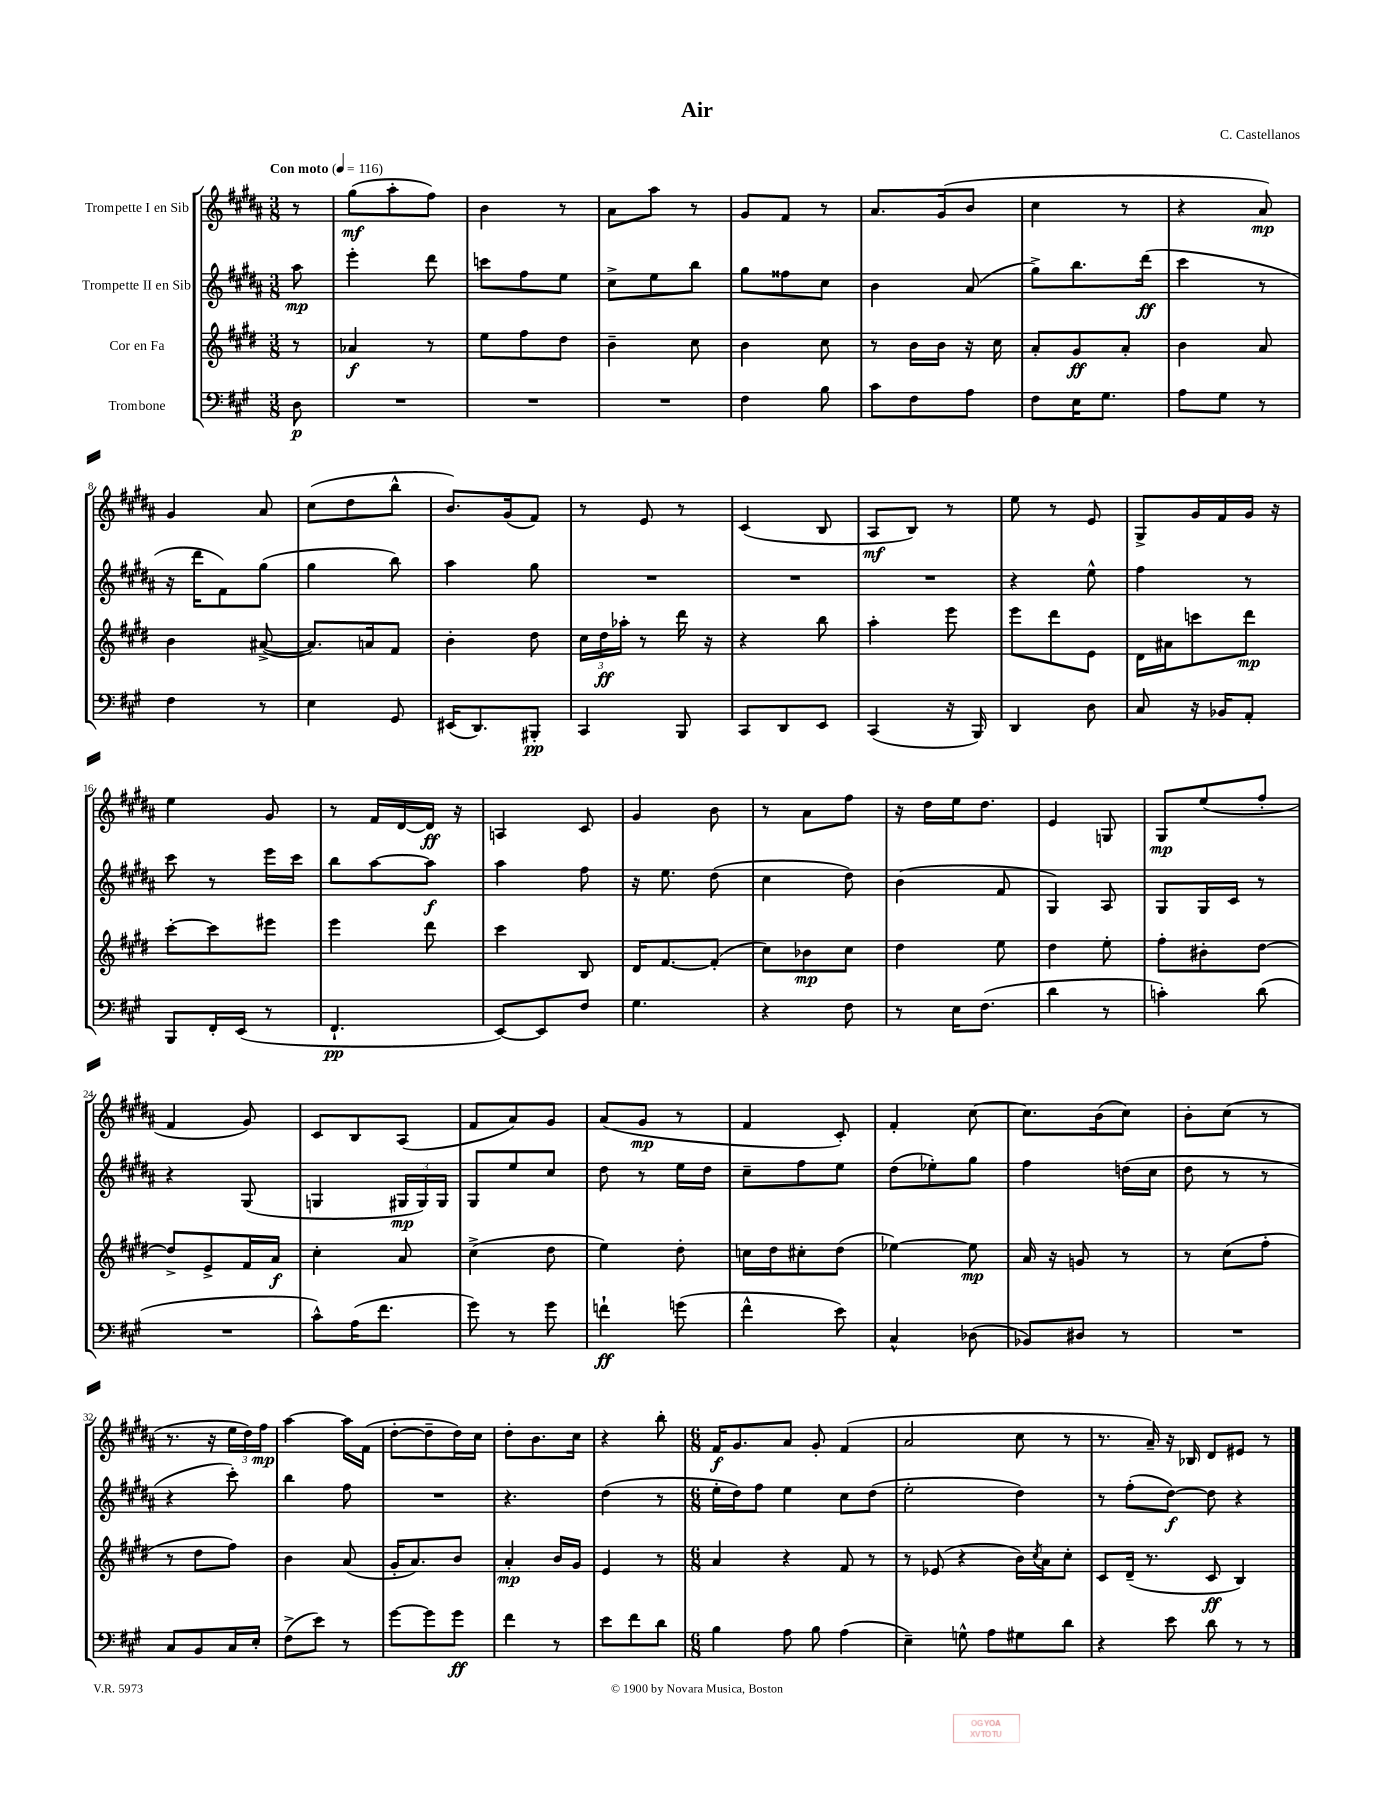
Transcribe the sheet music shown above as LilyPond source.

\header { title = "Air" composer = "C. Castellanos" }
<<
\new StaffGroup <<
\new Staff = "s0" \with { instrumentName = "Trompette I en Sib" } {
    \clef treble \key b \major \numericTimeSignature \time 3/8 \partial 8 \tempo "Con moto" 4 = 116
    r8 |
    gis''8\mf( ais''8-. fis''8) |
    b'4 r8 |
    ais'8 ais''8 r8 |
    gis'8 fis'8 r8 |
    ais'8. gis'16( b'8 |
    cis''4 r8 |
    r4 ais'8\mp) |
    gis'4 ais'8 |
    cis''8( dis''8 b''8-^ |
    b'8.) gis'16( fis'8) |
    r8 e'8 r8 |
    cis'4( b8 |
    ais8\mf b8) r8 |
    e''8 r8 e'8 |
    gis8-> gis'16 fis'16 gis'16 r16 |
    e''4 gis'8 |
    r8 fis'16 dis'16~ dis'16\ff r16 |
    a4 cis'8 |
    gis'4 b'8 |
    r8 ais'8 fis''8 |
    r16 dis''16 e''16 dis''8. |
    e'4 g8 |
    gis8\mp e''8( fis''8-. |
    fis'4 gis'8) |
    cis'8 b8 ais8( |
    fis'8 ais'8) gis'8 |
    ais'8( gis'8\mp r8 |
    fis'4 cis'8-.) |
    fis'4-. cis''8~ |
    cis''8. b'16( cis''8) |
    b'8-. cis''8( r8 |
    r8. r16 \tuplet 3/2 { e''16 dis''16) fis''16\mp } |
    ais''4~ ais''16 fis'16( |
    dis''8~-. dis''8-- dis''16) cis''16 |
    dis''8-. b'8. cis''16 |
    r4 b''8-. |
    \numericTimeSignature \time 6/8 fis'16\f gis'8. ais'8 gis'8-. fis'4( |
    ais'2 cis''8 r8 |
    r8. ais'16--) r16 bes16 dis'8 eis'8 r8 \bar "|." |
}
\new Staff = "s1" \with { instrumentName = "Trompette II en Sib" } {
    \clef treble \key b \major \numericTimeSignature \time 3/8 \partial 8
    ais''8\mp |
    e'''4-. dis'''8 |
    c'''8 fis''8 e''8 |
    cis''8-> e''8 b''8 |
    gis''8 fisis''8 cis''8 |
    b'4 ais'8( |
    gis''8->) b''8. dis'''16\ff( |
    cis'''4 r8 |
    r16 dis'''16 fis'8) gis''8( |
    gis''4 b''8) |
    ais''4 gis''8 |
    R4. |
    R4. |
    R4. |
    r4 e''8-^ |
    fis''4 r8 |
    cis'''8 r8 e'''16 cis'''16 |
    b''8 ais''8~ ais''8\f |
    ais''4 fis''8 |
    r16 e''8. dis''8( |
    cis''4 dis''8) |
    b'4( fis'8 |
    gis4) ais8 |
    gis8 gis16 cis'16 r8 |
    r4 gis8( |
    g4 \tuplet 3/2 { gis16\mp gis16) gis16 } |
    gis8 e''8 cis''8 |
    dis''8 r8 e''16 dis''16 |
    cis''8-- fis''8 e''8 |
    dis''8( ees''8-.) gis''8 |
    fis''4 d''16( cis''16 |
    dis''8 r8 r8 |
    r4 cis'''8-.) |
    b''4 fis''8 |
    R4. |
    r4. |
    dis''4( r8 |
    \numericTimeSignature \time 6/8 e''16-. dis''16) fis''8 e''4 cis''8 dis''8( |
    e''2-. dis''4) |
    r8 fis''8-.( dis''8~\f) dis''8 r4 \bar "|." |
}
\new Staff = "s2" \with { instrumentName = "Cor en Fa" } {
    \clef treble \key e \major \numericTimeSignature \time 3/8 \partial 8
    r8 |
    aes'4\f r8 |
    e''8 fis''8 dis''8 |
    b'4-- cis''8 |
    b'4 cis''8 |
    r8 b'16 b'16 r16 cis''16 |
    a'8-. gis'8\ff a'8-. |
    b'4 a'8 |
    b'4 ais'8~->( |
    ais'8.) a'16 fis'8 |
    b'4-. dis''8 |
    \tuplet 3/2 { cis''16 dis''16\ff aes''16-. } r8 dis'''16 r16 |
    r4 b''8 |
    a''4-. e'''8 |
    e'''8 dis'''8 e'8 |
    dis'16 ais'16 c'''8 dis'''8\mp |
    cis'''8~-. cis'''8 eis'''8 |
    e'''4 dis'''8 |
    cis'''4 b8 |
    dis'16 fis'8.~ fis'8-.( |
    cis''8) bes'8\mp cis''8 |
    dis''4 e''8 |
    dis''4 e''8-. |
    fis''8-. bis'8-. dis''8~ |
    dis''8-> e'8-> fis'16 a'16\f |
    cis''4-. a'8 |
    cis''4->( dis''8 |
    e''4) dis''8-. |
    c''16 dis''16 cis''8-. dis''8( |
    ees''4~) ees''8\mp |
    a'16 r16 g'8 r8 |
    r8 cis''8( fis''8-. |
    r8 dis''8 fis''8) |
    b'4 a'8( |
    gis'16-. a'8.) b'8 |
    a'4-.\mp b'16 gis'16 |
    e'4 r8 |
    \numericTimeSignature \time 6/8 a'4 r4 fis'8 r8 |
    r8 ees'8( r4 b'16) \acciaccatura { cis''8 } a'16 cis''8-. |
    cis'8 dis'16--( r8. cis'8\ff b4) \bar "|." |
}
\new Staff = "s3" \with { instrumentName = "Trombone" } {
    \clef bass \key a \major \numericTimeSignature \time 3/8 \partial 8
    d8\p |
    R4. |
    R4. |
    R4. |
    fis4 b8 |
    cis'8 fis8 a8 |
    fis8 e16 gis8. |
    a8 gis8 r8 |
    fis4 r8 |
    e4 gis,8 |
    eis,16( d,8.) bis,,8-.\pp |
    cis,4 b,,8 |
    cis,8 d,8 e,8 |
    cis,4( r16 b,,16) |
    d,4 d8 |
    cis8 r16 bes,16 a,8-. |
    b,,8 fis,16-. e,16( r8 |
    fis,4.-!\pp |
    e,8~) e,8 fis8 |
    gis4. |
    r4 fis8 |
    r8 e16 fis8.( |
    d'4 r8 |
    c'4-.) d'8( |
    R4. |
    cis'8-^) a16( fis'8. |
    gis'8) r8 gis'8 |
    f'4-!\ff g'8( |
    fis'4-^ e'8) |
    cis4-^ des8( |
    bes,8) dis8 r8 |
    R4. |
    cis8 b,8 cis16 e16-. |
    fis8->( e'8) r8 |
    gis'8~ gis'8 gis'8\ff |
    fis'4 r8 |
    e'8 fis'8 d'8 |
    \numericTimeSignature \time 6/8 b4 a8 b8 a4( |
    e4--) g8-^ a8 gis8 d'8 |
    r4 e'8 d'8 r8 r8 \bar "|." |
}
>>
>>
